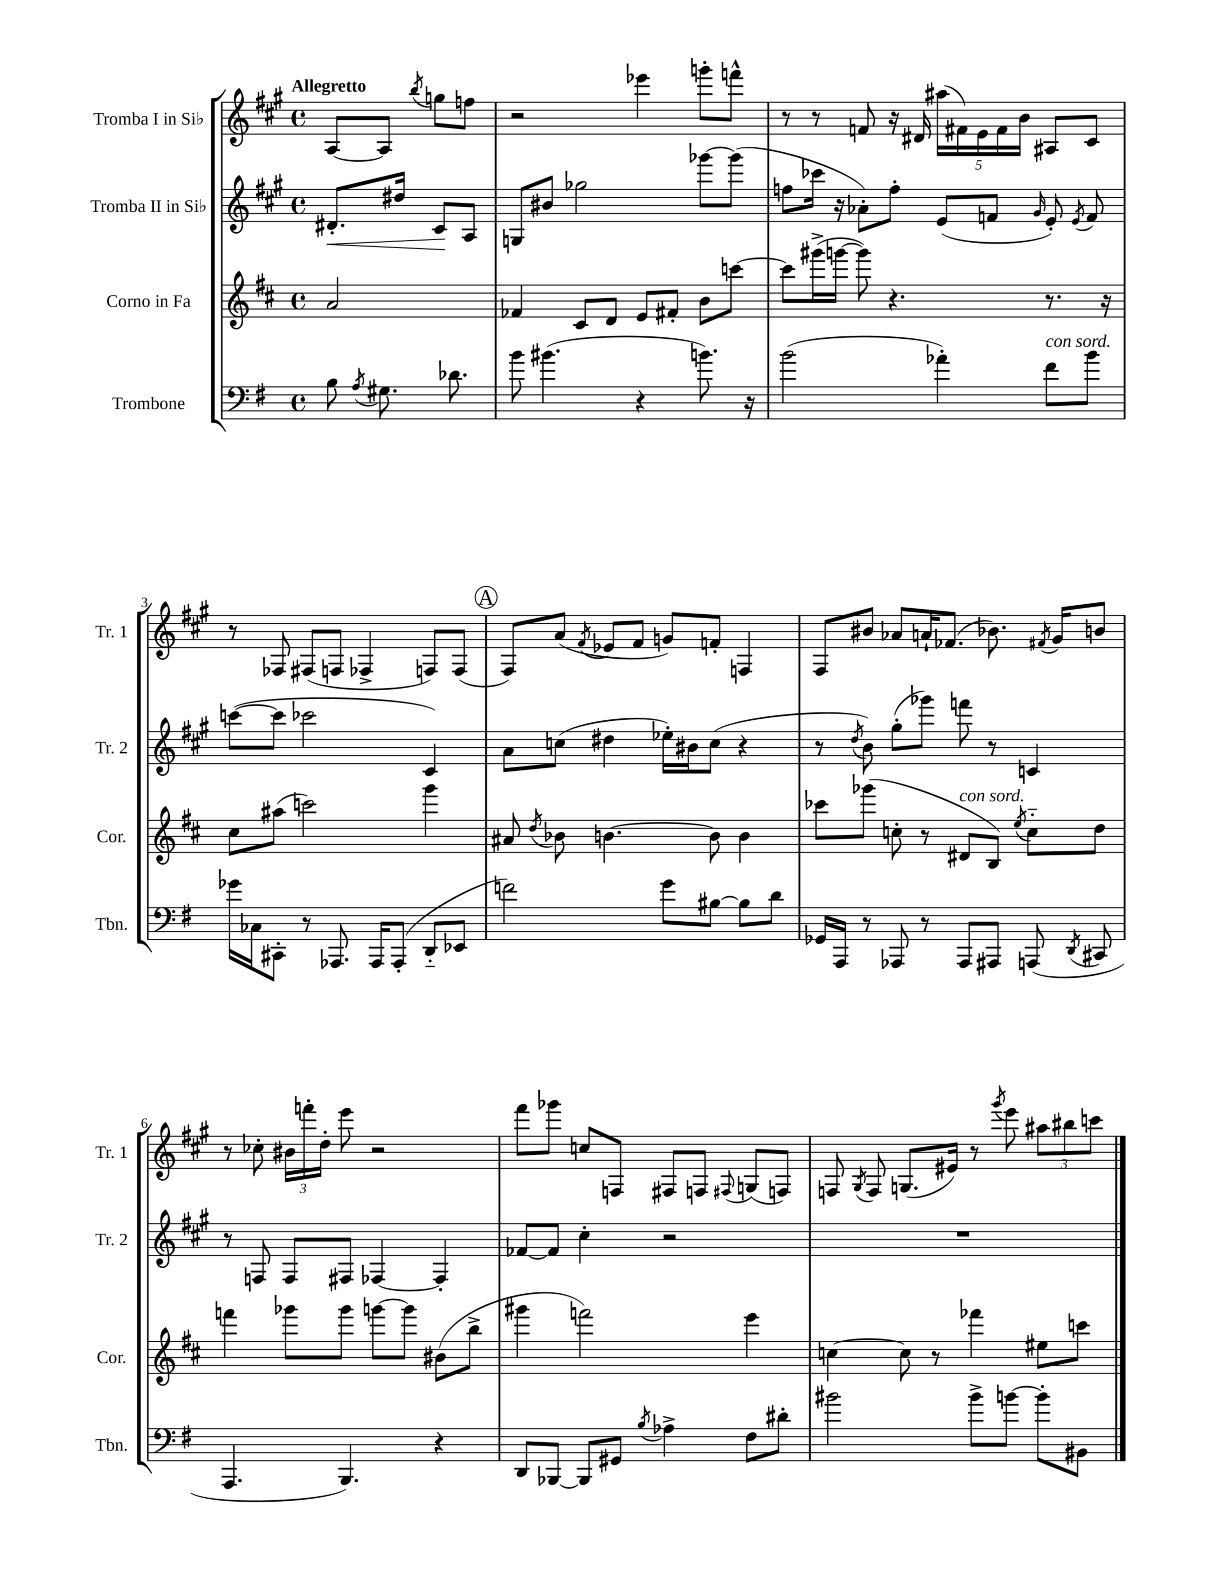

**kern	**kern	**kern	**kern
*staff4	*staff3	*staff2	*staff1
*clefF4	*clefG2	*clefG2	*clefG2
*k[f#]	*k[f#c#]	*k[f#c#g#]	*k[f#c#g#]
*M4/4	*M4/4	*M4/4	*M4/4
*met(c)	*met(c)	*met(c)	*met(c)
8B	2a	8.d#'	[8A
8qA	.	.	.
8.G#	.	.	8A]
.	.	16dd#	.
.	.	.	8qbb
.	.	8c#	8gg
8.d-	.	.	.
.	.	8A	8ff
=	=	=	=
8b	4f-	8G	2r
(4.b#	.	8b#	.
.	8c#	2gg-	.
.	8d	.	.
4r	8e	.	4eee-
.	8f#'	.	.
8.b)	8b	[8ggg-	8ggg'
.	[8ccc	(8ggg-]	8fff^^
16r	.	.	.
=	=	=	=
(2b	8ccc]	8ff	8r
.	(16ggg#^	16ccc-	8r
.	[16ggg	16r	.
.	8ggg])	8a-')	8f
.	4.r	8ff'	16r
.	.	.	16d#
4a-')	.	(8e	(20aa#
.	.	.	20f#)
.	.	.	20e
.	.	8f	.
.	.	.	20f#
.	.	.	20b
.	.	16qqg#	.
8f#	8.r	8e')	8A#
.	.	8qe	.
8b	.	8f	8c#
.	16r	.	.
=	=	=	=
16g-	8cc#	([8ccc	8r
16C-	.	.	.
8CC#'	(8aa#	8ccc]	8F-
8r	2ccc)	2ccc-	(8F#
8.AAA-	.	.	8F
.	.	.	4F-^
16AAA-	.	.	.
(8AAA-'	.	.	.
8DD'~	4ggg	4c#)	8F)
8EE-	.	.	(8F
=	=	=	=
2f)	8a#	8a	8F#)
.	8qdd	.	.
.	8b-	(8cc	(8a
.	.	.	8qf#
.	[4.b	4dd#	8e-
.	.	.	8f#
8g	.	16ee-')	8g)
.	.	16b#	.
[8B#	8b]	(8cc	8f'
8B#]	4b	4r	4F
8d	.	.	.
=	=	=	=
16GG-	8ccc-	8r	8F#
16AAA	.	.	.
.	.	8qdd	.
8r	(8ggg-	8b)	8b#
8AAA-	8cc'	(8gg#'	8a-
8r	8r	8ggg-)	16a`
.	.	.	(8.f-
8AAA-	8d#	8fff	.
8AAA#	8B)	8r	8.b-)
.	8qee	.	.
(8AAA	8cc'~	4c	.
.	.	.	8qf#
.	.	.	16g#
8qDD	.	.	.
8CC#	8dd	.	8b
=	=	=	=
4.AAA	4fff	8r	8r
.	.	8F	8cc-'
.	8ggg-	8F	24b#
.	.	.	24fff'
.	.	.	24dd'
4.BBB)	8ggg-	8F#	8eee
.	[8ggg	[4F-	2r
.	8ggg]	.	.
4r	(8b#	4F-']	.
.	8bb^	.	.
=	=	=	=
8DD	4ggg#	[8f-	8fff#
[8BBB-	.	8f-]	8ggg-
8BBB-]	2fff)	4cc#'	8cc
8GG#	.	.	8F
8qB	.	.	.
4A-^	.	2r	8F#
.	.	.	8F
.	.	.	8qqF#
8F#	4eee	.	(8G
8d#'	.	.	8F)
=	=	=	=
2b#	[4cc	1r	8F
.	.	.	8qG#
.	.	.	8F
.	8cc]	.	(8.G
.	8r	.	.
.	.	.	16e#)
8b#^	4fff-	.	8r
.	.	.	8qggg#
[8b	.	.	8eee
8b']	8ee#	.	12aa#
.	.	.	12bb#
8BB#	8ccc	.	.
.	.	.	12ccc
==	==	==	==
*-	*-	*-	*-
